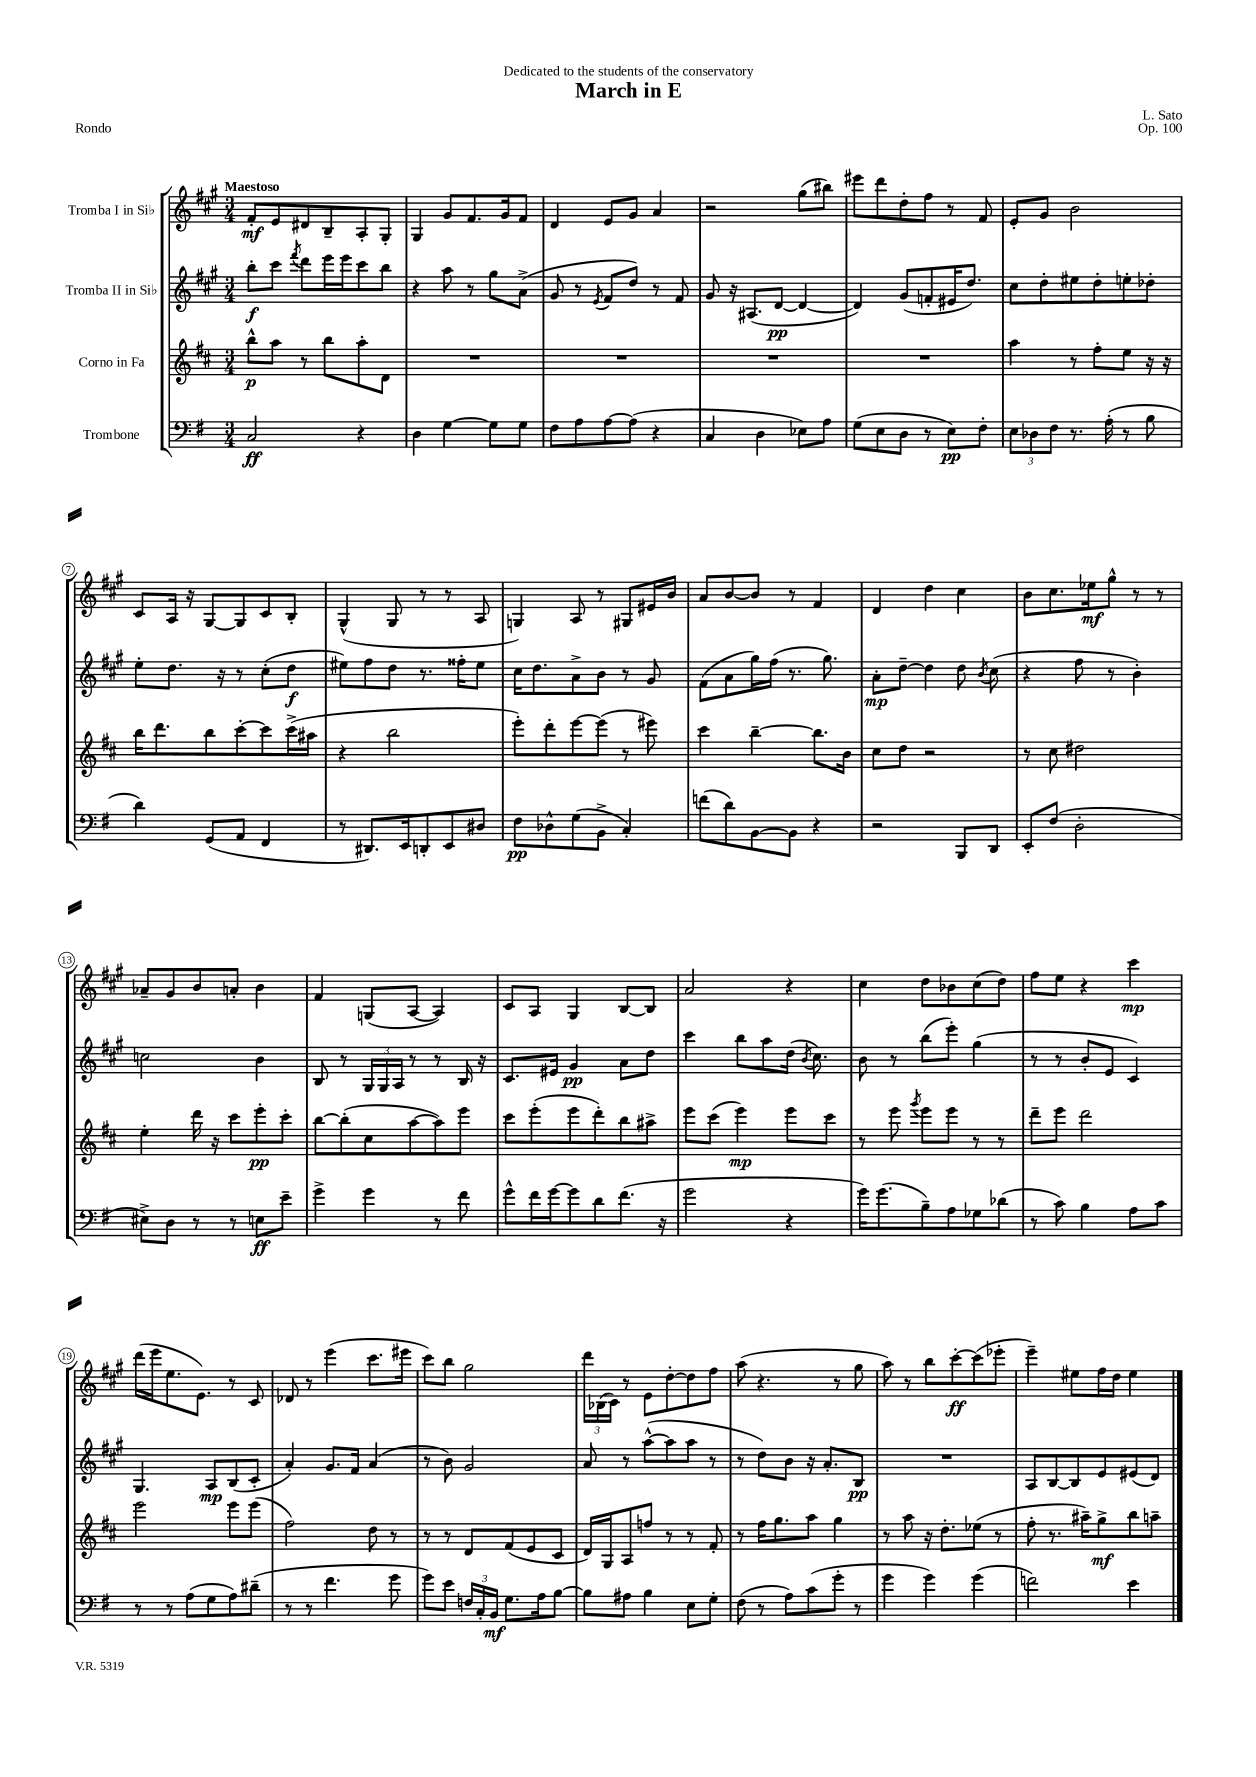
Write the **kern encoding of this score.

**kern	**dynam	**kern	**dynam	**kern	**dynam	**kern	**dynam
*part4	*part4	*part3	*part3	*part2	*part2	*part1	*part1
*staff4	*staff4	*staff3	*staff3	*staff2	*staff2	*staff1	*staff1
*I"Trombone	*	*I"Corno in Fa	*	*I"Tromba II in Si♭	*	*I"Tromba I in Si♭	*
*clefF4	*	*clefG2	*	*clefG2	*	*clefG2	*
*k[f#]	*	*k[f#c#]	*	*k[f#c#g#]	*	*k[f#c#g#]	*
*M3/4	*	*M3/4	*	*M3/4	*	*M3/4	*
=1	=1	=1	=1	=1	=1	=1	=1
!	!	!	!	!	!	!LO:TX:a:B:t=Maestoso	!
2C/	ff	8bb^^\L	p	8bb'\L	f	8f#'/L	mf
.	.	8aa\J	.	8ccc#\J	.	8e/	.
.	.	.	.	8qfff#/	.	.	.
.	.	8r	.	8ddd\L	.	8d#X/	.
.	.	8bb\L	.	16eee\L	.	8B~/	.
.	.	.	.	16eee\J	.	.	.
4r	.	8aa'\	.	8ccc#\	.	8A'/	.
.	.	8d\J	.	8bb\J	.	8G#'/J	.
=2	=2	=2	=2	=2	=2	=2	=2
4D\	.	2.r	.	4r	.	4G#/	.
[4G\	.	.	.	8aa\	.	8g#/L	.
.	.	.	.	8r	.	8.f#/	.
8G\L]	.	.	.	8gg#\L	.	.	.
.	.	.	.	.	.	16g#/k	.
8G\J	.	.	.	(8a^\J	.	8f#/J	.
=3	=3	=3	=3	=3	=3	=3	=3
8F#\L	.	2.r	.	8g#/	.	4d/	.
8A\	.	.	.	8r	.	.	.
.	.	.	.	8qe/	.	.	.
[8A\	.	.	.	8f#/L	.	8e/L	.
(8A\J]	.	.	.	8dd/J)	.	8g#/J	.
4r	.	.	.	8r	.	4a/	.
.	.	.	.	8f#/	.	.	.
=4	=4	=4	=4	=4	=4	=4	=4
4C/	.	2.r	.	8g#/	.	2r	.
.	.	.	.	16r	.	.	.
.	.	.	.	(8.A#X/L	.	.	.
4D\	.	.	.	.	.	.	.
.	.	.	.	[8d/J	pp	.	.
8E-X\L)	.	.	.	4d/_	.	(8gg#\L	.
8A\J	.	.	.	.	.	8bb#X\J)	.
=5	=5	=5	=5	=5	=5	=5	=5
(8G\L	.	2.r	.	4d/])	.	8eee#X\L	.
8E\	.	.	.	.	.	8ddd\	.
8D\J	.	.	.	(8g#/L	.	8dd'\	.
8r	.	.	.	8fn'/	.	8ff#\J	.
8E\L)	pp	.	.	16e#X/K	.	8r	.
.	.	.	.	8.dd/J)	.	.	.
8F#'\J	.	.	.	.	.	8f#/	.
=6	=6	=6	=6	=6	=6	=6	=6
12E\L	.	4aa\	.	8cc#\L	.	8e'/L	.
12D-X\	.	.	.	.	.	.	.
.	.	.	.	8dd'\	.	8g#/J	.
12F#\J	.	.	.	.	.	.	.
8.r	.	8r	.	8ee#X\	.	2b\	.
.	.	8ff#'\L	.	8dd'\	.	.	.
(16A'\	.	.	.	.	.	.	.
8r	.	8ee\J	.	8een'\	.	.	.
8B\	.	16r	.	8dd-X'\J	.	.	.
.	.	16r	.	.	.	.	.
!!LO:LB:g=z
=7	=7	=7	=7	=7	=7	=7	=7
4d\)	.	16bb\KL	.	8ee'\L	.	8c#/L	.
.	.	8.ddd\	.	.	.	.	.
.	.	.	.	8.dd\J	.	16A/Jk	.
.	.	.	.	.	.	16r	.
(8GG/L	.	8bb\	.	.	.	[8G#/L	.
.	.	.	.	16r	.	.	.
8AA/J	.	[8ccc#'\	.	8r	.	8G#/]	.
4FF#/	.	8ccc#\]	.	(8cc#'\L	.	8c#/	.
.	.	(16ccc#^\L	.	8dd\J	f	8B'/J	.
.	.	16aa#X\JJ	.	.	.	.	.
=8	=8	=8	=8	=8	=8	=8	=8
8r	.	4r	.	8ee#X\L)	.	(4G#^^/	.
8.DD#X/L)	.	.	.	8ff#\	.	.	.
.	.	2bb\	.	8dd\J	.	8G#/	.
16EE/k	.	.	.	.	.	.	.
8DDn'/	.	.	.	8.r	.	8r	.
8EE/	.	.	.	.	.	8r	.
.	.	.	.	16ff##X'\KL	.	.	.
8D#X/J	.	.	.	8ee#\J	.	8A/	.
=9	=9	=9	=9	=9	=9	=9	=9
8F#\L	pp	8eee'\L)	.	16cc#\KL	.	4Gn/)	.
.	.	.	.	8.dd\	.	.	.
8D-X^^\	.	8ddd'\	.	.	.	.	.
(8G\	.	[8eee\	.	8a^\	.	8A/	.
8BB^\J	.	(8eee\J]	.	8b\J	.	8r	.
4C'/)	.	8r	.	8r	.	8G#X/L	.
.	.	8eee#X\)	.	8g#/	.	16e#X/L	.
.	.	.	.	.	.	16b/JJ	.
=10	=10	=10	=10	=10	=10	=10	=10
(8fn\L	.	4ccc#\	.	(8f#\L	.	8a/L	.
8d\)	.	.	.	8a\	.	[8b/	.
[8BB\	.	[4bb~\	.	16gg#\L)	.	8b/J]	.
.	.	.	.	(16ff#\JJ	.	.	.
8BB\J]	.	.	.	8.r	.	8r	.
4r	.	8.bb\L]	.	.	.	4f#/	.
.	.	.	.	8.gg#\)	.	.	.
.	.	16b\Jk	.	.	.	.	.
=11	=11	=11	=11	=11	=11	=11	=11
2r	.	8cc#\L	.	8a'\L	mp	4d/	.
.	.	8dd\J	.	[8dd~\J	.	.	.
.	.	2r	.	4dd\]	.	4dd\	.
8BBB/L	.	.	.	8dd\	.	4cc#\	.
.	.	.	.	8qb/	.	.	.
8DD/J	.	.	.	(8cc#\	.	.	.
=12	=12	=12	=12	=12	=12	=12	=12
8EE'/L	.	8r	.	4r	.	8b\L	.
(8F#/J	.	8cc#\	.	.	.	8.cc#\	.
2D'\	.	2dd#X\	.	8ff#\	.	.	.
.	.	.	.	.	.	16ee-X\k	mf
.	.	.	.	8r	.	8gg#^^\J	.
.	.	.	.	4b'\)	.	8r	.
.	.	.	.	.	.	8r	.
!!LO:LB:g=z
=13	=13	=13	=13	=13	=13	=13	=13
8E#X^\L)	.	4ee'\	.	2ccn\	.	8a-X~/L	.
8D\J	.	.	.	.	.	8g#/	.
8r	.	16ddd\	.	.	.	8b/	.
.	.	16r	.	.	.	.	.
8r	.	8ccc#\L	.	.	.	8an'/J	.
8En\L	ff	8eee'\	pp	4b\	.	4b\	.
8e~\J	.	8ccc#'\J	.	.	.	.	.
=14	=14	=14	=14	=14	=14	=14	=14
4g^\	.	[8bb\L	.	8B/	.	4f#/	.
.	.	(8bb'\]	.	8r	.	.	.
4g\	.	8cc#\	.	24G#/LL	.	(8Gn/L	.
.	.	.	.	24G#/	.	.	.
.	.	.	.	24A/JJ	.	.	.
.	.	[8aa\	.	8r	.	[8A/J	.
8r	.	8aa\])	.	8r	.	4A/])	.
8f#\	.	8eee\J	.	16B/	.	.	.
.	.	.	.	16r	.	.	.
=15	=15	=15	=15	=15	=15	=15	=15
8g^^\L	.	8ccc#\L	.	8.c#/L	.	8c#/L	.
16f#\L	.	(8eee'\	.	.	.	8A/J	.
[16g\J	.	.	.	16e#X/Jk	.	.	.
8g\]	.	8eee\	.	4g#/	pp	4G#/	.
8d\	.	8ddd'\)	.	.	.	.	.
(8.f#\J	.	8bb\	.	8a\L	.	[8B/L	.
.	.	8aa#X^\J	.	8dd\J	.	8B/J]	.
16r	.	.	.	.	.	.	.
=16	=16	=16	=16	=16	=16	=16	=16
2g\	.	8eee\L	.	4ccc#\	.	2a/	.
.	.	(8ccc#\J	.	.	.	.	.
.	.	4eee\)	mp	8bb\L	.	.	.
.	.	.	.	8aa\	.	.	.
4r	.	8eee\L	.	(16dd\Jk	.	4r	.
.	.	.	.	8qb/	.	.	.
.	.	.	.	8.cc#\)	.	.	.
.	.	8ccc#\J	.	.	.	.	.
=17	=17	=17	=17	=17	=17	=17	=17
16g\KL)	.	8r	.	8b\	.	4cc#\	.
(8.g\	.	.	.	.	.	.	.
.	.	8eee\	.	8r	.	.	.
.	.	8qggg/	.	.	.	.	.
8B~\)	.	8eee\L	.	(8bb\L	.	8dd\L	.
8A\	.	8eee\J	.	8eee'\J)	.	8b-X\	.
8G-X\	.	8r	.	(4gg#\	.	(8cc#\	.
(8d-X\J	.	8r	.	.	.	8dd\J)	.
=18	=18	=18	=18	=18	=18	=18	=18
8r	.	8ddd~\L	.	8r	.	8ff#\L	.
8c\)	.	8eee\J	.	8r	.	8ee\J	.
4B\	.	2ddd\	.	8b'/L	.	4r	.
.	.	.	.	8e/J	.	.	.
8A\L	.	.	.	4c#/)	.	4ccc#\	mp
8c\J	.	.	.	.	.	.	.
!!LO:LB:g=z
=19	=19	=19	=19	=19	=19	=19	=19
8r	.	2eee\	.	4.G#/	.	(16ddd\LL	.
.	.	.	.	.	.	16eee\J	.
8r	.	.	.	.	.	8.ee\	.
(8A\L	.	.	.	.	.	.	.
.	.	.	.	.	.	8.e\J)	.
8G\	.	.	.	8A/L	mp	.	.
8A\)	.	8eee\L	.	(8B/	.	8r	.
(8d#X~\J	.	(8eee\J	.	8c#'/J	.	8c#/	.
=20	=20	=20	=20	=20	=20	=20	=20
8r	.	2ff#\)	.	4a'/)	.	8d-X/	.
8r	.	.	.	.	.	8r	.
4.f#\	.	.	.	8.g#/L	.	(4eee\	.
.	.	.	.	16f#/Jk	.	.	.
.	.	8dd\	.	(4a/	.	8.ccc#\L	.
8g\	.	8r	.	.	.	.	.
.	.	.	.	.	.	16eee#X\Jk	.
=21	=21	=21	=21	=21	=21	=21	=21
8g\L)	.	8r	.	8r	.	8ccc#\L)	.
8e\J	.	8r	.	8b\)	.	8bb\J	.
24Fn/LL	.	8d/L	.	2g#/	.	2gg#\	.
24C'/	.	.	.	.	.	.	.
24BB/JJ	mf	.	.	.	.	.	.
8.G\L	.	(8f#/	.	.	.	.	.
.	.	8e/	.	.	.	.	.
16A\k	.	.	.	.	.	.	.
[8B\J	.	8c#/J	.	.	.	.	.
=22	=22	=22	=22	=22	=22	=22	=22
8B\L]	.	16d/LL)	.	8a/	.	24ddd\LL	.
.	.	.	.	.	.	(24B-X\	.
.	.	16G/J	.	.	.	.	.
.	.	.	.	.	.	24c#\JJ)	.
8A#X\J	.	8A/	.	8r	.	8r	.
4B\	.	8ffn/J	.	([8aa^^\L	.	8e\L	.
.	.	8r	.	8aa\]	.	[8dd'\	.
8E\L	.	8r	.	8aa\J	.	8dd\]	.
8G'\J	.	8f#'/	.	8r	.	8ff#\J	.
=23	=23	=23	=23	=23	=23	=23	=23
(8F#\	.	8r	.	8r	.	(8aa\	.
8r	.	16ff#\KL	.	8dd\L)	.	4.r	.
.	.	8.gg\	.	.	.	.	.
8A\L)	.	.	.	8b\J	.	.	.
(8c\	.	8aa\J	.	16r	.	.	.
.	.	.	.	8.a'/L	.	.	.
8g'\J	.	4gg\	.	.	.	8r	.
8r	.	.	.	8B/J	pp	8gg#\	.
=24	=24	=24	=24	=24	=24	=24	=24
4g\	.	8r	.	2.r	.	8aa\)	.
.	.	8aa\	.	.	.	8r	.
4g\)	.	16r	.	.	.	8bb\L	.
.	.	8.dd'\L	.	.	.	.	.
.	.	.	.	.	.	[8ccc#'\	ff
(4g\	.	(8ee-X\J	.	.	.	(8ccc#\]	.
.	.	8r	.	.	.	8eee-X'\J	.
=25	=25	=25	=25	=25	=25	=25	=25
2fn\)	.	8ff#'\	.	8A/L	.	4eee~\)	.
.	.	8.r	.	[8B/	.	.	.
.	.	.	.	8B/]	.	8ee#X\L	.
.	.	16aa#X~\KL)	.	.	.	.	.
.	.	8gg^\	mf	8e/	.	16ff#\L	.
.	.	.	.	.	.	16dd\JJ	.
4e\	.	8bb\	.	(8e#X/	.	4ee#\	.
.	.	8aan~\J	.	8d/J)	.	.	.
==	==	==	==	==	==	==	==
*-	*-	*-	*-	*-	*-	*-	*-
